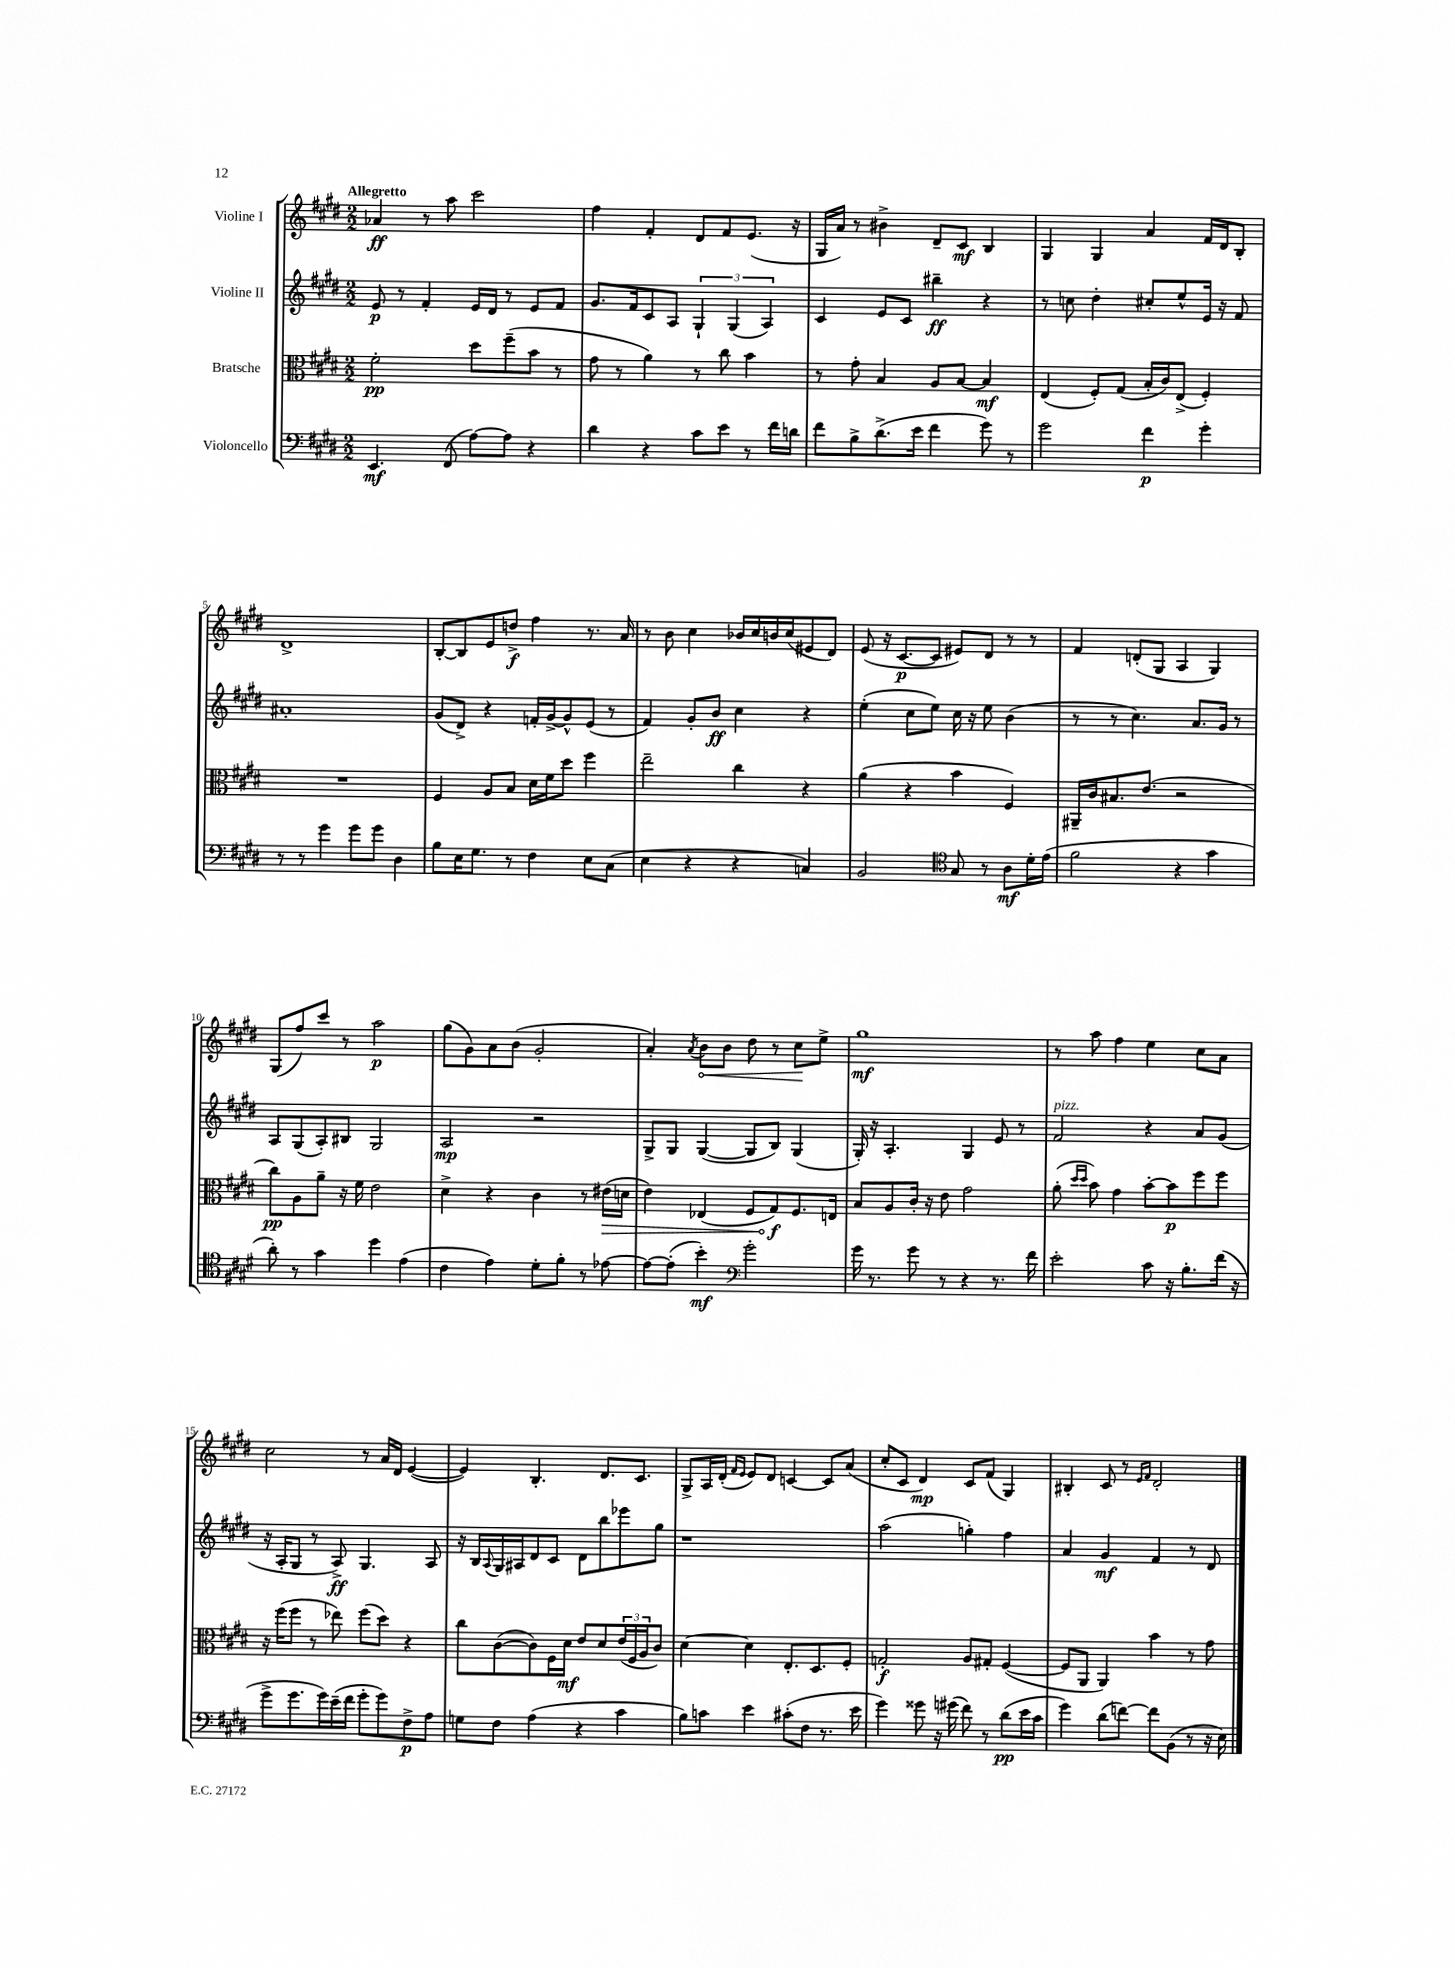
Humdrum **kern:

**kern	**kern	**kern	**kern
*staff4	*staff3	*staff2	*staff1
*clefF4	*clefC3	*clefG2	*clefG2
*k[f#c#g#d#]	*k[f#c#g#d#]	*k[f#c#g#d#]	*k[f#c#g#d#]
*M2/2	*M2/2	*M2/2	*M2/2
4.EE/	2f#'\	8e/	4a-/
.	.	8r	.
.	.	4f#'/	8r
(8FF#/	.	.	8aa\
[8A\L)	8dd#\L	16e/LL	2ccc#\
.	.	16d#/JJ	.
8A\]J	(8ff#~\	8r	.
4r	8b\J	8e/L	.
.	8r	8f#/J	.
=	=	=	=
4d#\	8g#\	8.g#/L	4ff#\
.	8r	.	.
.	.	16f#/k	.
4r	4a\)	8c#/	4f#'/
.	.	8A/J	.
8c#\L	8r	6G#`/	8d#/L
8e\J	8cc#\	.	8f#/
.	.	(6G#/	.
8r	4b\	.	(8.e/J
.	.	6A/)	.
16f#\LL	.	.	.
16d\JJ	.	.	16r
=	=	=	=
8f#\L	8r	4c#/	16G#/LL
.	.	.	16a/JJ)
8B^\	8g#'\	.	8r
(8.d#^\	4B/	8e/L	4b#^\
.	.	8c#/J	.
16e\Jk	.	.	.
4f#\	8A/L	4bb#~\	8d#~/L
.	[8B/J	.	8c#/J
8g#\)	4B/]	4r	4B/
8r	.	.	.
=	=	=	=
2g#\	(4E/	8r	4G#/
.	.	8cc\	.
.	8F#'/L)	4dd#'\	4G#/
.	(8G#/J	.	.
4f#\	16B'/LL	8cc#'/L	4a/
.	16c#/J)	.	.
.	(8E^/J	8ee^^/	.
4g#'\	4F#'/)	16e/Jk	16f#/LL
.	.	16r	16d#/J
.	.	8f#/	8B'/J
=	=	=	=
8r	1r	1a#'	1d#^
8r	.	.	.
4g#\	.	.	.
8g#\L	.	.	.
8g#\J	.	.	.
4D#\	.	.	.
=	=	=	=
8B\L	4F#/	(8g#/L	[8B'/L
16E\K	.	8d#^/J)	8B/]
8.G#\J	.	.	.
.	8A/L	4r	8e/
8r	8B/J	.	8dd^/J
4F#\	16d#\LL	16f'/LL	4ff#\
.	16f#\J	[16g#^/J	.
.	8dd#\J	8g#^^/]	.
8E\L	4ff#\	(8e/J	8.r
(8C#\J	.	8r	.
.	.	.	16a/
=	=	=	=
4E\	2ee~\	4f#/)	8r
.	.	.	8b\
4r	.	8g#'/L	4cc#\
.	.	8b/J	.
4r	4cc#\	4cc#\	16b-/LL
.	.	.	16cc#/
.	.	.	16b/
.	.	.	(16cc#/J
4C/)	4r	4r	8e#/
.	.	.	8d#/J)
=	=	=	=
2BB/	(4a\	(4ee'\	(8e/
.	.	.	16r
.	.	.	[8.c#/L
.	4r	8cc#\L	.
.	.	8ee\J)	8c#/]J
*clefC4	*	*	*
8G#/	4b\	16cc#\	8e#/L)
.	.	16r	.
8r	.	8ee\	8d#/J
8A\L	4F#/)	(4b\	8r
16d#'\L	.	.	8r
(16e\JJ	.	.	.
=	=	=	=
2f#\	16AA#~/LL	8r	4f#/
.	16c#/J	.	.
.	8.B#/	8r	.
.	.	4.cc#\)	(8d'/L
.	(8.e/J	.	.
.	.	.	8G#/J
4r	2r	.	4A/
.	.	8.a/L	.
4g#\	.	.	4G#/)
.	.	16g#/Jk	.
.	.	8r	.
=	=	=	=
8a'\)	8cc#\L)	8A/L	(8G#/L
8r	8A\	(8G#/	8ff#/)
4g#\	8a~\J	8A'/)	8ccc#/J
.	16r	8B#/J	8r
.	16f#\	.	.
4dd#\	2e\	2G#/	2aa\
(4e\	.	.	.
=	=	=	=
4c#\	4d#^\	2A/	(8gg#\L
.	.	.	8g#\)
4e\)	4r	.	8a\
.	.	.	(8b\J
8d#'\L	4c#\	2r	2g#'/
8f#'\J	.	.	.
8r	8r	.	.
[8e-\	(16e#\LL	.	.
.	16d\JJ	.	.
=	=	=	=
8e-\_L	4e\)	8G#^/L	4a'/)
(8e-'\]J	.	8G#/J	.
.	.	.	8qa/
4b'\)	(4E-/	([4G#/	8b\L
.	.	.	8b\J
*clefF4	*	*	*
2g#'\	8F#/L	8G#/]L	8dd#\
.	8G#/)	8B/J)	8r
.	8.F#/	(4G#/	8cc#\L
.	.	.	8ee^\J
.	16E/Jk	.	.
=	=	=	=
16g#\	8B/L	16G#'/)	1gg#
8.r	.	16r	.
.	8A/	4.A'/	.
8g#\	16c#'/Jk	.	.
.	16r	.	.
8r	8e\	.	.
4r	2g#\	4G#/	.
8.r	.	8e/	.
.	.	8r	.
16f#\	.	.	.
=	=	=	=
2e'\	(8a'\	2f#/	8r
.	16qqdd#/LL	.	.
.	16qqdd#/JJ	.	.
.	8b\)	.	8aa\
.	4g#\	.	4ff#\
8c#\	[8b'\L	4r	4ee\
16r	8b\]	.	.
8.B'\L	.	.	.
.	8ff#\	8a/L	8cc#\L
(16f#\Jk	8ff#\J	(8g#/J	8a\J
16r	.	.	.
=	=	=	=
8g#^\L	16r	16r	2cc#\
.	(16ff#\LK	16A'/LK	.
8.g#\	8ff#\J	8G#/J	.
.	8r	8r	.
16g#\L)	.	.	.
(16e~\	8ee-\)	8A^/)	.
16f#\JJ	.	.	.
8g#'\L	(8ff#\L	4.G#/	8r
8g#\)	8dd#\J)	.	16a/LL
.	.	.	16d#/JJ
8F#^\	4r	.	([4e/
8A\J	.	8A/	.
=	=	=	=
8G\L	8cc#\L	16r	4e/])
.	.	16B/LL	.
.	.	8qqA/	.
8F#\J	([8c#\	16G#/	.
.	.	16A#/J	.
(4A\	8c#\])	8d#/	4.B'/
.	16F#\L	8c#/J	.
.	16d#\JJ	.	.
4r	8e/L	8d#\L	.
.	8d#/	8bb\	8.d#/L
4c#\	(24e/L	8eee-\	.
.	24F#/	.	.
.	.	.	8.c#/J
.	24A/J	.	.
.	8c#/J)	8gg#\J	.
=	=	=	=
8B\L)	[4d#\	1r	8G#^/L
8c\J	.	.	16A/L
.	.	.	(16d#'/JJ
.	.	.	16qqf#/LL
.	.	.	16qqe/JJ
4e\	4d#\]	.	8e/L)
.	.	.	8d#/J
(8c#'\L	8.E'/L	.	[4c/
8F#\J	.	.	.
.	8.D#/	.	.
8.r	.	.	8c/]L
.	8F#'/J	.	(8a/J
16e\	.	.	.
=	=	=	=
4g#\)	2G'/	(2aa\	8cc#'/L
.	.	.	8c#/J
8g##\	.	.	4d#/)
16r	.	.	.
(16g#\	.	.	.
8f#\)	8A/L	4gg'\)	8c#/L
8r	8G#'/J	.	(8f#/J
(8d#\L	([4F#/	4ff#\	4G#/)
16e\L	.	.	.
16c#\JJ	.	.	.
=	=	=	=
4g#\)	8F#/]L	4a/	4B#'/
.	8AA/J	.	.
(8d#\L	4AA/)	4g#/	8c#/
[8f\J)	.	.	8r
.	.	.	16qqe/LL
.	.	.	16qqf#/JJ
8f\]L	4b\	4f#/	2d#'/
(8BB\J	.	.	.
8r	8r	8r	.
16r	8g#\	8d#/	.
16E\)	.	.	.
==	==	==	==
*-	*-	*-	*-
